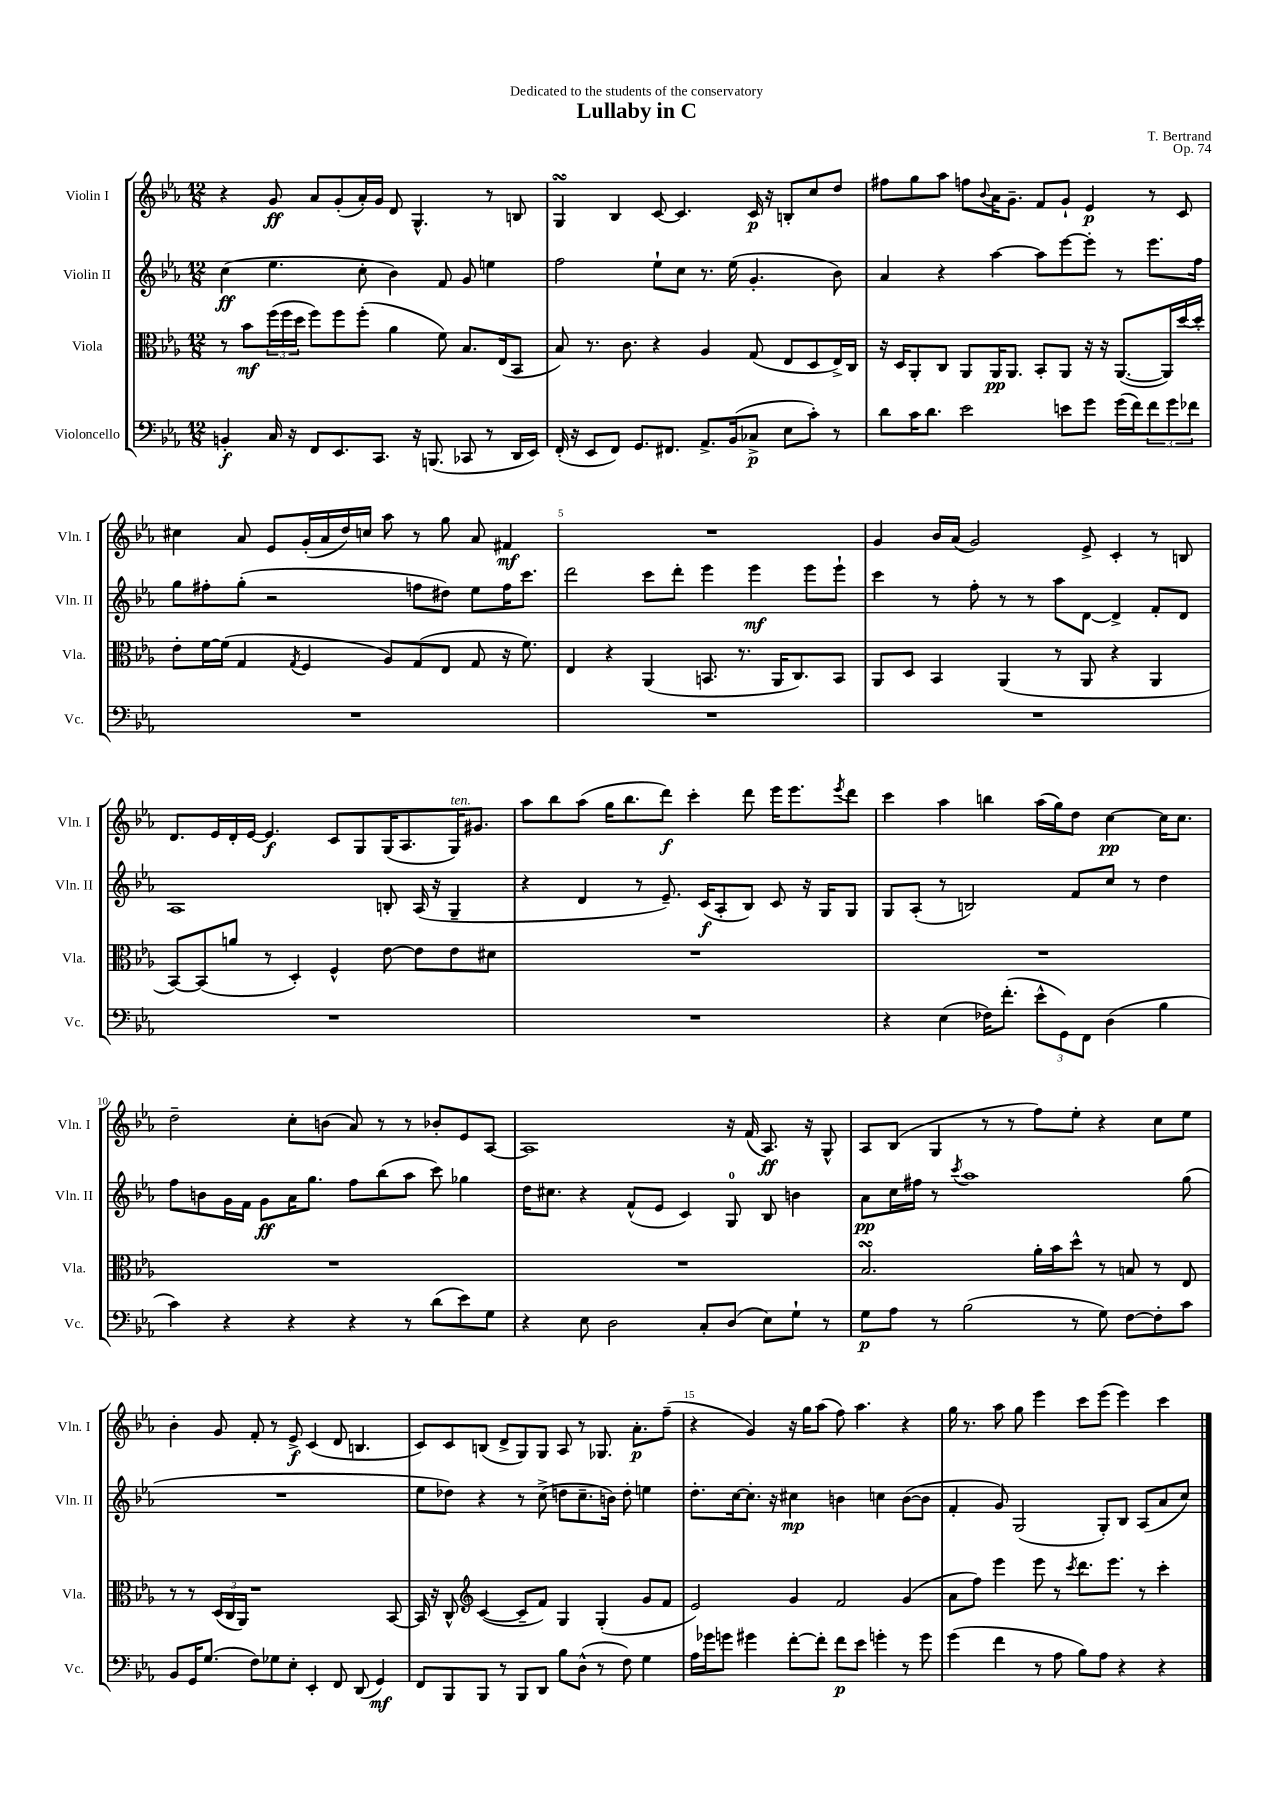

**kern	**kern	**kern	**kern
*staff4	*staff3	*staff2	*staff1
*clefF4	*clefC3	*clefG2	*clefG2
*k[b-e-a-]	*k[b-e-a-]	*k[b-e-a-]	*k[b-e-a-]
*M12/8	*M12/8	*M12/8	*M12/8
4BB'	8r	(4cc	4r
.	8b-	.	.
16C	(24ff	4.ee-	8g
.	24ff	.	.
16r	.	.	.
.	24dd	.	.
8FF	8ff)	.	8a-
8.EE-	8ff	.	(8g'
.	(8ff'	8cc'	16a-')
8.CC	.	.	16g
.	4a-	4b-)	8d
16r	.	.	4.G^^
(8.BBB	.	.	.
.	8f)	8f	.
8CC-	8.B-	8g	.
8r	.	4ee	8r
.	(16E-	.	.
16DD	8BB-	.	8B
16EE-)	.	.	.
=	=	=	=
(16FF'	8B-)	2ff	4G
16r	.	.	.
8EE-	8.r	.	.
8FF)	.	.	4B-
.	8.c	.	.
8.GG	.	.	.
.	4r	8ee-`	[8c
8.FF#	.	.	.
.	.	8cc	4.c]
8.AA-^	4A-	8.r	.
(16BB-	.	(16ee-	.
8C-^	(8G	4.g'	16c
.	.	.	16r
8E-	8E-	.	8B'
8c')	8D	.	8cc
8r	16E-^)	8b-)	8dd
.	16C	.	.
=	=	=	=
8d	16r	4a-	8ff#
.	16D	.	.
16c	8AA-'	.	8gg
8.d	.	.	.
.	8C	4r	8aa-
2e-	8AA-	.	8ff
.	.	.	8qqb-
.	16AA-	[4aa-	16a-
.	8.AA-	.	8.g~
.	8BB-'	8aa-]	8f
8e	8AA-	[8eee-	8g`
8g	16r	8eee-']	4e-
.	16r	.	.
(16g	([8.AA-	8r	.
16f)	.	.	.
12f	.	8.eee-	8r
.	16AA-])	.	.
12g	.	.	.
.	[16dd	.	8c
12f-	.	.	.
.	16dd']	16ff	.
=	=	=	=
1.r	8e-'	8gg	4cc#
.	[16f	8ff#'	.
.	(16f]	.	.
.	4G	(8gg'	8a-
.	.	2r	8e-
.	8qG	.	.
.	4F	.	(16g'
.	.	.	16a-
.	.	.	16dd)
.	.	.	16cc
.	8A-)	.	8aa-
.	(8G	8ff	8r
.	8E-	8dd#)	8gg
.	8G	8ee-	8a-
.	16r	16ff	4f#
.	8.f)	8.ccc	.
=	=	=	=
1.r	4E-	2ddd	1.r
.	4r	.	.
.	(4AA-	8ccc	.
.	.	8ddd'	.
.	8.BB	4eee-	.
.	8.r	.	.
.	.	4eee-	.
.	16AA-	.	.
.	8.C)	.	.
.	.	8eee-	.
.	8BB	8eee-`	.
=	=	=	=
1.r	8AA-	4ccc	4g
.	8D	.	.
.	4BB-	8r	16b-
.	.	.	(16a-
.	.	8ff'	2g)
.	(4AA-	8r	.
.	.	8r	.
.	8r	8aa-	.
.	8AA-	[8d	8e-^
.	4r	4d^]	4c'
.	4AA-	8f'	8r
.	.	8d	8B
=	=	=	=
1.r	[8BB-)	1A-	8.d
.	(8BB-]	.	.
.	.	.	16e-
.	8a	.	16d'
.	.	.	[16e-
.	8r	.	4.e-]
.	4D')	.	.
.	4F^^	.	8c
.	.	.	8G
.	[8e-	8B'	(16G
.	.	.	8.A-
.	8e-]	(16A-	.
.	.	16r	.
.	8e-	4G~	16G)
.	.	.	8.g#
.	8d#	.	.
=	=	=	=
1.r	1.r	4r	8aa-
.	.	.	8bb-
.	.	4d	(8aa-
.	.	.	16gg
.	.	.	8.bb-
.	.	8r	.
.	.	8.e-~)	8ddd)
.	.	.	4ccc'
.	.	(16c	.
.	.	8A-'	.
.	.	8B-)	8ddd
.	.	8c	16eee-
.	.	.	8.eee-
.	.	16r	.
.	.	16G	.
.	.	.	8qeee-
.	.	8G	8ddd
=	=	=	=
4r	1.r	8G	4ccc
.	.	(8A-'	.
(4E-	.	8r	4aa-
.	.	2B)	.
16F-)	.	.	4bb
(8.f'	.	.	.
12e-^^	.	.	(16aa-
.	.	.	16gg)
12GG)	.	.	.
.	.	8f	8dd
12FF	.	.	.
(4D	.	8cc	[4cc
.	.	8r	.
4B-	.	4dd	16cc]
.	.	.	8.cc
=	=	=	=
4c)	1.r	8ff	2dd~
.	.	8b	.
4r	.	16g	.
.	.	16f	.
.	.	8g	.
4r	.	16a-	8cc'
.	.	8.gg	.
.	.	.	(8b
4r	.	8ff	8a-)
.	.	(8bb-	8r
8r	.	8aa-	8r
(8d	.	8ccc)	8b-'
8e-)	.	4gg-	8e-
8G	.	.	[8A-
=	=	=	=
4r	1.r	16dd	1A-]
.	.	8.cc#	.
8E-	.	4r	.
2D	.	.	.
.	.	(8f^^	.
.	.	8e-	.
.	.	4c)	.
8C'	.	.	.
(8D	.	8G	16r
.	.	.	(16f
8E-)	.	8B-	8.A-)
8G`	.	4b	.
.	.	.	16r
8r	.	.	8G^^
=	=	=	=
8G	2.B-	8a-	8A-
8A-	.	16cc	(8B-
.	.	16ff#	.
8r	.	8r	4G
.	.	8qccc	.
(2B-	.	1aa-	.
.	.	.	8r
.	.	.	8r
.	16a-'	.	8ff)
.	16b-	.	.
8r	8dd^^	.	8ee-'
8G)	8r	.	4r
[8F	8B	.	.
8F']	8r	.	8cc
8c	8E-	(8gg	8ee-
=	=	=	=
8BB-	8r	1.r	4b-'
16GG	8r	.	.
(8.G	.	.	.
.	(24D	.	8g
.	24C	.	.
.	24AA-)	.	.
8F)	1r	.	8f'
8G-	.	.	8r
8E-'	.	.	8e-^
4EE-'	.	.	(4c
8FF	.	.	8d
(8DD	.	.	4.B
4GG)	.	.	.
.	[8BB-	.	.
=	=	=	=
8FF	16BB-]	8ee-	8c)
.	16r	.	.
8BBB-	8C^^	8dd-)	8c
*	*clefG2	*	*
8BBB-	([4c	4r	(8B
8r	.	.	8d^
8BBB-	8c~]	8r	8G)
8DD	8f)	(8cc^	8G
8B-	4G	8dd	8A-
(8D^^	.	8.cc~	8r
8r	(4G'	.	8.G-
.	.	16b)	.
8F)	.	8dd'	.
.	.	.	8.a-'
4G	8g	4ee	.
.	8f	.	(8ff~
=	=	=	=
16A-	2e-)	8.dd'	4r
16g-	.	.	.
8g	.	.	.
.	.	[16cc	.
4g#	.	8.cc']	4g)
.	.	16r	.
[8f'	4g	4cc#	16r
.	.	.	16gg
8f']	.	.	(8aa-
8f	2f	4b	8ff)
8e-	.	.	4.aa-
4g'	.	4cc	.
8r	(4g	([8b	4r
8g	.	8b]	.
=	=	=	=
(4g	8a-	4f'	16gg
.	.	.	8.r
.	8ff)	.	.
4f	4eee-	8g)	8aa-
.	.	(2G	8gg
8r	8eee-	.	4eee-
8A-	8r	.	.
.	8qccc	.	.
8B-)	8.ddd	.	8ccc
8A-	.	8G')	(8eee-
.	8.eee-	.	.
4r	.	8B-	4eee-)
.	8r	(8A-	.
4r	4ccc'	8a-	4ccc
.	.	8cc)	.
==	==	==	==
*-	*-	*-	*-
